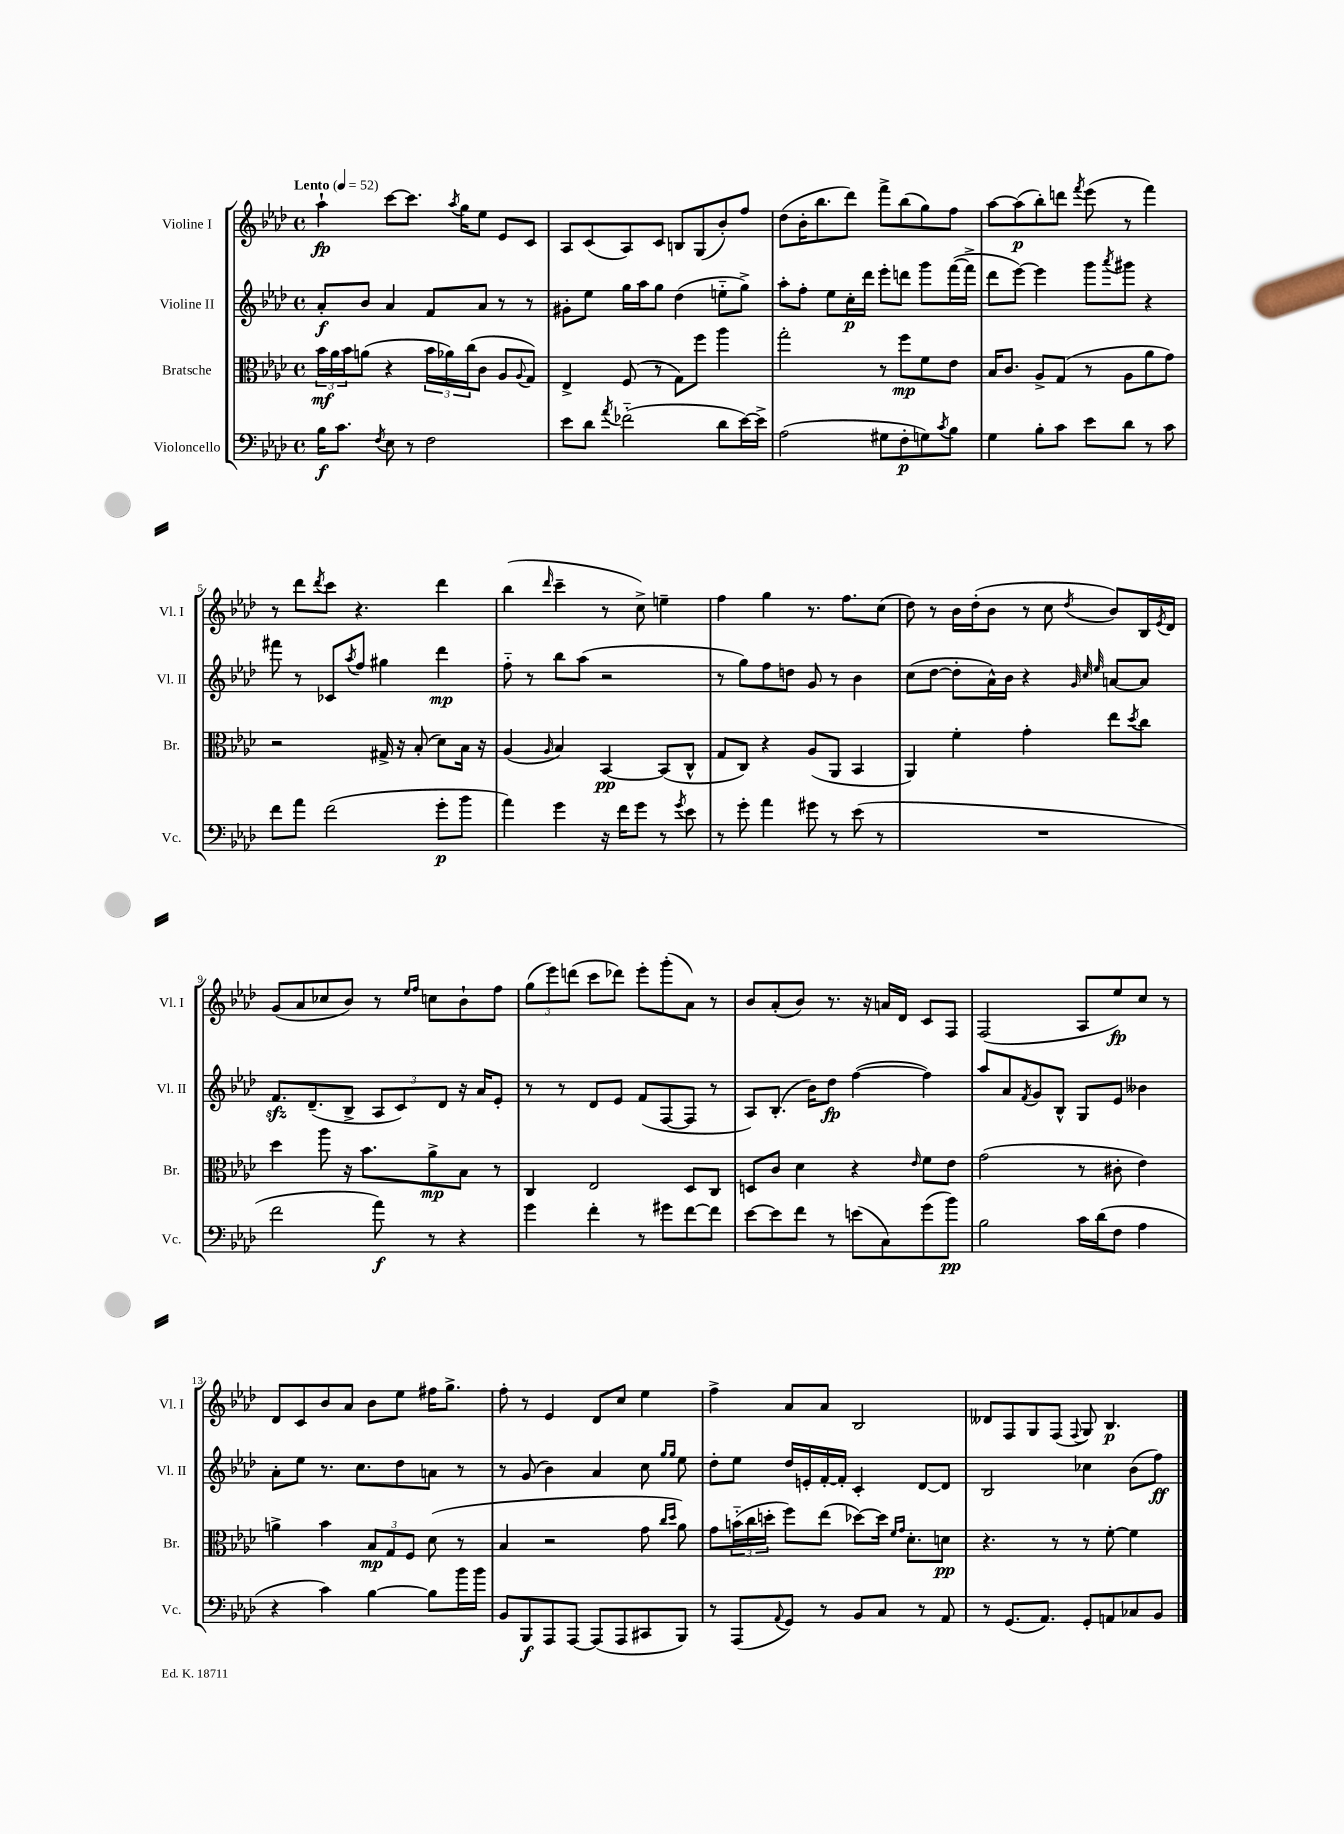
<<
\new StaffGroup <<
\new Staff = "s0" \with { instrumentName = "Violine I" shortInstrumentName = "Vl. I" } {
    \clef treble \key aes \major \defaultTimeSignature \time 4/4 \tempo "Lento" 4 = 52
    aes''4-!\fp c'''8~ c'''8. \acciaccatura { aes''8 } g''16 ees''8 ees'8 c'8 |
    aes8 c'8( aes8) c'8 b8 g8( bes'8-.) f''8 |
    des''8( bes'16-. bes''8. des'''8) f'''8-> bes''8( g''8) f''8 |
    aes''8~ aes''8\p( bes''8-.) d'''8 \acciaccatura { f'''8 } ees'''8( r8 f'''4) |
    r8 des'''8 \acciaccatura { des'''8 } c'''8 r4. des'''4 |
    bes''4( \grace { des'''16 } c'''4-- r8 c''8->) e''4-- |
    f''4 g''4 r8. f''8. c''8( |
    des''8) r8 bes'16 des''16-.( bes'8 r8 c''8 \acciaccatura { des''8 } bes'8) bes16 \acciaccatura { ees'8 } des'16 |
    g'8( aes'8 ces''8 bes'8) r8 \grace { ees''16 f''16 } c''8 bes'8-! f''8 |
    \tuplet 3/2 { g''8( ees'''8) d'''8( } c'''8 des'''8) ees'''8-. g'''8-.( aes'8) r8 |
    bes'8 aes'8-.( bes'8) r8. r16 a'16 des'16 c'8 f8 |
    f2( aes8 ees''8\fp) c''8 r8 |
    des'8 c'8 bes'8 aes'8 bes'8 ees''8 fis''16 g''8.-> |
    f''8-. r8 ees'4 des'8 c''8 ees''4 |
    f''4-> aes'8 aes'8 bes2 |
    deses'8 f8 g8 f8( \appoggiatura { f8 } g8) bes4.\p \bar "|." |
}
\new Staff = "s1" \with { instrumentName = "Violine II" shortInstrumentName = "Vl. II" } {
    \clef treble \key aes \major \defaultTimeSignature \time 4/4
    aes'8-.\f bes'8 aes'4 f'8 aes'8 r8 r8 |
    gis'8-. ees''8 g''16 aes''16 g''8 des''4( e''8-_ g''8->) |
    aes''8-. f''8-. ees''8 c''16-.\p des'''16 ees'''8-. d'''8 g'''8 f'''16~( f'''16-> |
    des'''8 ees'''8~) ees'''4 g'''8 \acciaccatura { aes'''8 } gis'''8 r4 |
    fis'''8 r8 ces'8 \acciaccatura { aes''8 } f''8 gis''4 des'''4\mp |
    f''8-_ r8 bes''8 aes''8( r2 |
    r8 g''8) f''8 d''8 g'8 r8 bes'4 |
    c''8( des''8~ des''8-. aes'16-^) bes'16 r4 \grace { g'32 c''32 ees''32 } a'8~ a'8 |
    f'8.\sfz des'8.--( bes8-> \tuplet 3/2 { aes8 c'8) des'8 } r16 aes'16 ees'8-. |
    r8 r8 des'8 ees'8 f'8( f8~ f8 r8 |
    aes8) bes8.-.( bes'16) des''8\fp f''4~( f''4) |
    aes''8 aes'8 \acciaccatura { f'8 } g'8 bes8-^ g8 ees'8 beses'4 |
    aes'8-. ees''8 r8. c''8. des''8 a'8 r8 |
    r8 g'8( bes'4) aes'4 c''8 \grace { g''16 g''16 } ees''8 |
    des''8-. ees''8 des''16 e'16-. f'16~-. f'16-. c'4-. des'8~ des'8 |
    bes2 ces''4 bes'8( f''8\ff) \bar "|." |
}
\new Staff = "s2" \with { instrumentName = "Bratsche" shortInstrumentName = "Br." } {
    \clef alto \key aes \major \defaultTimeSignature \time 4/4
    \tuplet 3/2 { bes'16\mf aes'16 bes'16 } a'8( r4 \tuplet 3/2 { bes'16 aes'16) c''16( } c'8 aes8 \appoggiatura { aes8 } g8) |
    ees4-> f8( r8 g8) f''8 aes''4 |
    g''2-. r8 f''8\mp f'8 ees'8 |
    bes16 c'8. aes8-> g8( r8 aes8 aes'8 g'8) |
    r2 gis16-> r16 bes8-.( des'8) bes16 r16 |
    aes4( \grace { aes16 } bes4) bes,4~\pp bes,8( c8-^ |
    g8 c8) r4 aes8( aes,8 bes,4 |
    aes,4) f'4-. g'4-. ees''8 \acciaccatura { des''8 } c''8 |
    des''4 aes''8 r16 bes'8. aes'8->\mp bes8 r8 |
    c4 ees2 des8 c8 |
    d8 c'8 des'4 r4 \grace { ees'16 } f'8 ees'8 |
    g'2( r8 cis'8-. ees'4) |
    a'4-> bes'4 \tuplet 3/2 { bes8\mp g8 f8 } des'8( r8 |
    bes4 r2 g'8 \grace { c''16 des''16 } aes'8) |
    g'8 \tuplet 3/2 { b'16-_( c''16 d''16-. } f''8) ees''8( des''8~) des''16 \grace { f'16 g'16 } des'8.-. d'8\pp |
    r4. r8 r8 f'8~-. f'4 \bar "|." |
}
\new Staff = "s3" \with { instrumentName = "Violoncello" shortInstrumentName = "Vc." } {
    \clef bass \key aes \major \defaultTimeSignature \time 4/4
    bes16\f c'8. \acciaccatura { f8 } ees8 r8 f2 |
    ees'8 des'8 \acciaccatura { aes'8 } fes'2-_( des'8 ees'16~) ees'16-> |
    aes2( gis8 f8-.\p g8) \acciaccatura { c'8 } bes8 |
    g4 bes8-. c'8 ees'8 des'8 r8 c'8 |
    f'8 aes'8 f'2( g'8-.\p bes'8 |
    aes'4) g'4 r16 f'16 g'8 r8 \acciaccatura { g'8 } ees'8 |
    r8 g'8-. aes'4 gis'8 r8 ees'8( r8 |
    R1 |
    f'2 aes'8\f) r8 r4 |
    g'4 f'4-. r8 gis'8 f'8~ f'8 |
    ees'8~ ees'8 f'8 r8 e'8( c8) g'8( bes'8\pp) |
    bes2 c'16 des'16( f8 aes4 |
    r4 c'4) bes4~ bes8 bes'16 bes'16 |
    bes,8 bes,,8\f aes,,8 aes,,8~ aes,,8( aes,,8 cis,8 bes,,8) |
    r8 aes,,8( \appoggiatura { aes,8 } g,8) r8 bes,8 c8 r8 aes,8 |
    r8 g,8.( aes,8.) g,8-. a,8 ces8 bes,8 \bar "|." |
}
>>
>>
